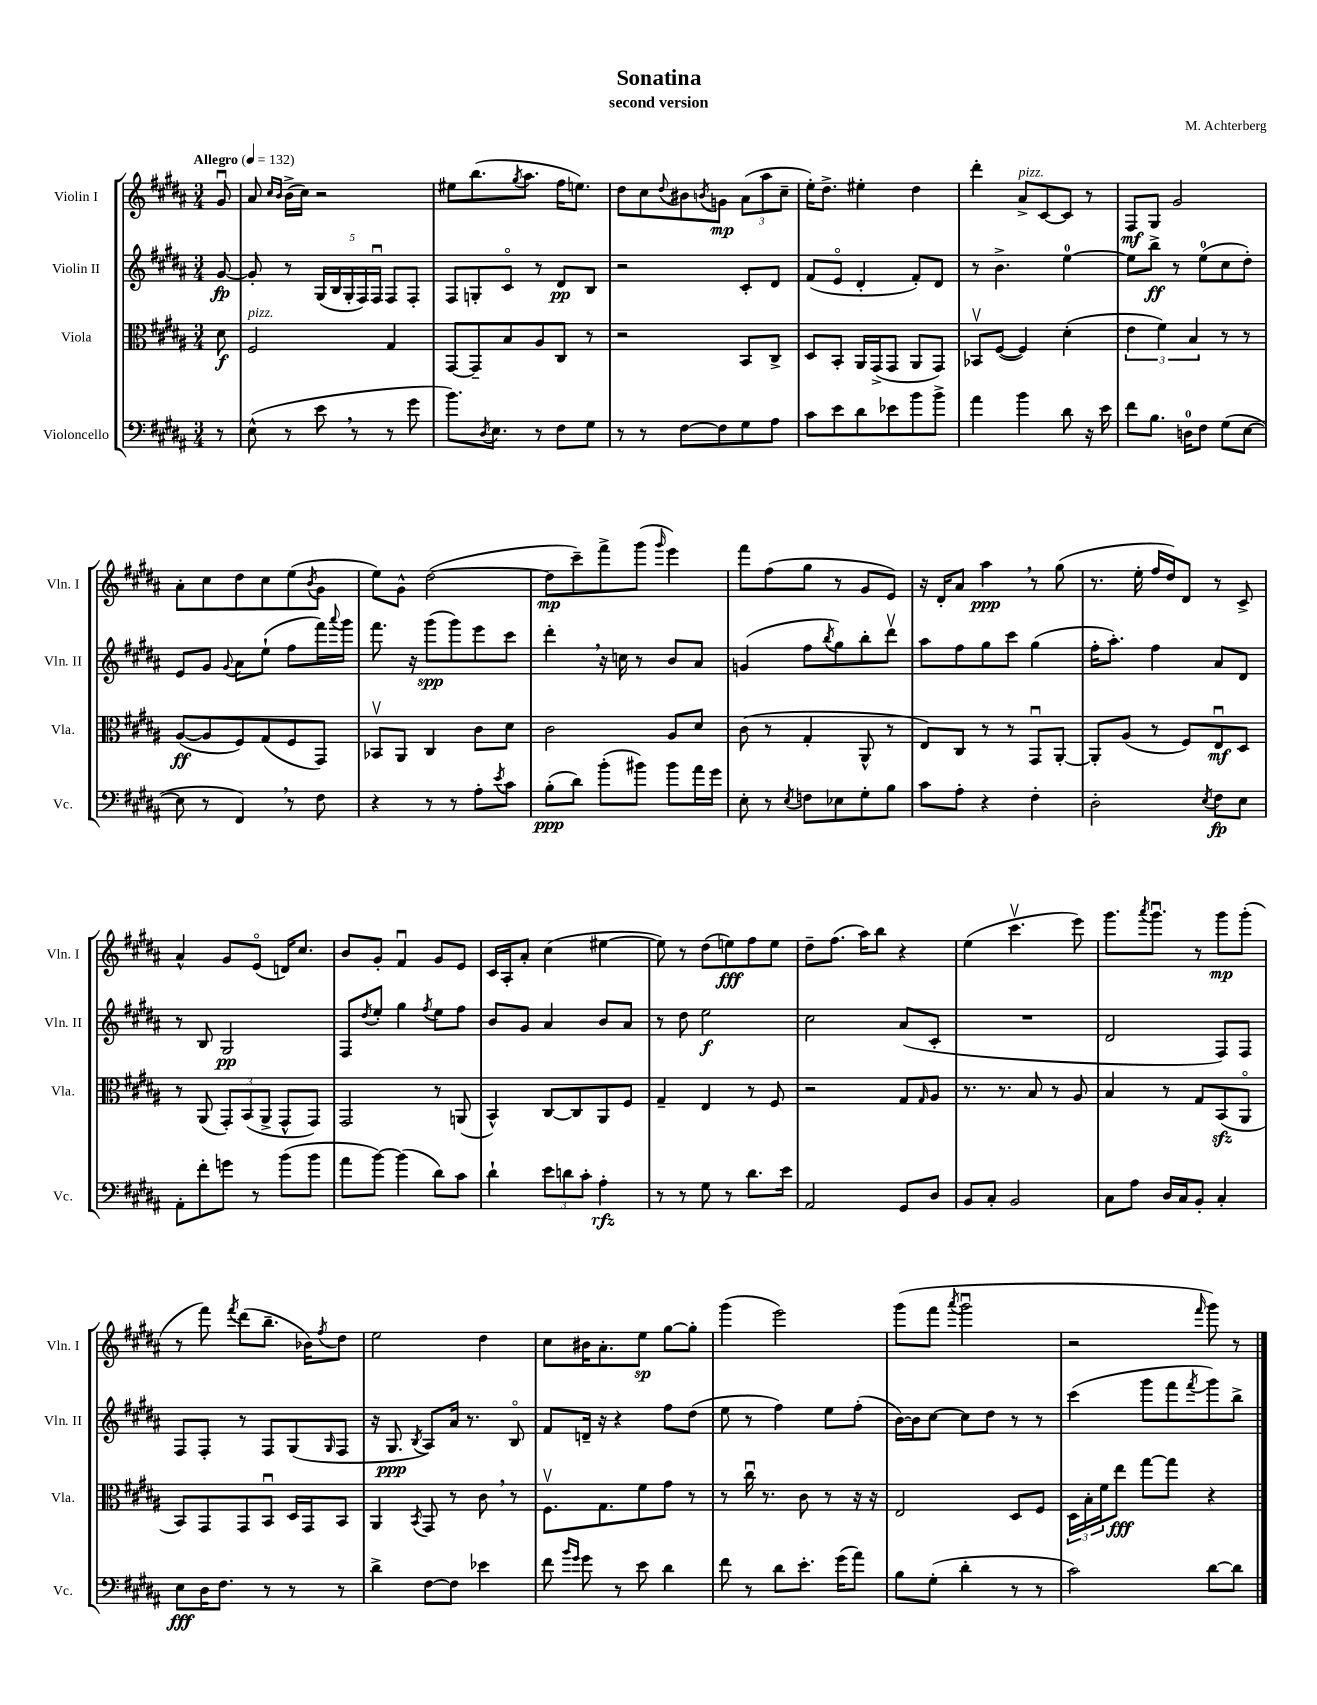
\header { title = "Sonatina" composer = "M. Achterberg" subtitle = "second version" }
<<
\new StaffGroup <<
\new Staff = "s0" \with { instrumentName = "Violin I" shortInstrumentName = "Vln. I" } {
    \clef treble \key b \major \numericTimeSignature \time 3/4 \partial 8 \tempo "Allegro" 4 = 132
    gis'8\downbow |
    ais'8 \grace { cis''16 b'16 } b'16->( cis''16) r2 |
    eis''8 b''8.( \acciaccatura { gis''8 } ais''8. fis''16 e''8.) |
    dis''8 cis''8 \appoggiatura { dis''8 } bis'8 \acciaccatura { b'8 } g'8\mp \tuplet 3/2 { ais'8( ais''8 cis''8-- } |
    e''16-.) dis''8.-> eis''4-. dis''4 |
    dis'''4-. ais'8->^\markup { \italic "pizz." } cis'8~ cis'8 r8 |
    fis8\mf gis8 gis'2 |
    ais'8-. cis''8 dis''8 cis''8 e''8( \acciaccatura { b'8 } gis'8 |
    e''8) gis'8-^ dis''2~( |
    dis''8\mp cis'''8--) fis'''8-> gis'''8( \grace { gis'''16 } e'''4) |
    fis'''8 fis''8( gis''8 r8 gis'8 e'8) |
    r16 dis'16-. ais'8 ais''4\ppp \breathe r8 gis''8( |
    r8. e''16-. fis''16 dis''16) dis'8 r8 cis'8-> |
    ais'4-^ gis'8 e'8\flageolet( d'16) cis''8. |
    b'8 gis'8-. fis'4\downbow gis'8 e'8 |
    cis'16 ais16-. ais'8-. cis''4( eis''4~ |
    eis''8) r8 dis''8( e''8\fff) fis''8 e''8 |
    dis''8-- fis''8.( ais''16) b''8 r4 |
    e''4( cis'''4.\upbow e'''8) |
    gis'''8. \acciaccatura { ais'''8 } gis'''8.\downbow r8 gis'''8\mp gis'''8-.( |
    r8 fis'''8) \acciaccatura { fis'''8 } dis'''8( b''8.-- bes'16) \acciaccatura { fis''8 } dis''8 |
    e''2 dis''4 |
    cis''8 bis'16 ais'8.-. e''8\sp gis''8~ gis''8-. |
    gis'''4( e'''2) |
    gis'''8( fis'''8 \acciaccatura { ais'''8 } gis'''2\downbow |
    r2 \grace { fis'''16 } gis'''8) r8 \bar "|." |
}
\new Staff = "s1" \with { instrumentName = "Violin II" shortInstrumentName = "Vln. II" } {
    \clef treble \key b \major \numericTimeSignature \time 3/4 \partial 8
    gis'8~\fp |
    gis'8-. r8 \tuplet 5/4 { gis16( b16 gis16-. fis16) fis16\downbow } fis8 fis8-. |
    fis8 g8-. cis'8\flageolet r8 dis'8\pp b8 |
    r2 cis'8-. dis'8 |
    fis'8( e'8\flageolet dis'4-. fis'8-.) dis'8 |
    r8 b'4.-> e''4-0~ |
    e''8 b''8->\ff r8 e''8-0( cis''8 dis''8-.) |
    e'8 gis'8 \appoggiatura { gis'8 } ais'8 e''8-!( fis''8 fis'''16) \appoggiatura { ais'''8 } gis'''16 |
    fis'''8. r16 gis'''8\spp( gis'''8) e'''8 cis'''8 |
    dis'''4-. \breathe r16 c''16 r8 b'8 ais'8 |
    g'4( fis''8 \acciaccatura { b''8 } gis''8) b''8-. dis'''8\upbow |
    ais''8 fis''8 gis''8 cis'''8 gis''4( |
    fis''16-. ais''8.-.) fis''4 ais'8 dis'8 |
    r8 b8 gis2\pp |
    fis8 \acciaccatura { dis''8 } e''8-. gis''4 \acciaccatura { fis''8 } e''8 fis''8 |
    b'8 gis'8 ais'4 b'8 ais'8 |
    r8 dis''8 e''2\f |
    cis''2 ais'8( cis'8-. |
    R2. |
    dis'2 fis8) fis8 |
    fis8 fis8-. r8 fis8 gis8( \grace { gis16 } fis8 |
    r16 gis8.\ppp \acciaccatura { b8 } ais8) ais'16 r8. b8\flageolet |
    fis'8 d'16-- r16 r4 fis''8 dis''8( |
    e''8 r8 fis''4) e''8 fis''8-.( |
    b'16~) b'16 cis''8~ cis''8 dis''8 r8 r8 |
    cis'''4( gis'''8 fis'''8 \acciaccatura { fis'''8 } gis'''8) b''8-> \bar "|." |
}
\new Staff = "s2" \with { instrumentName = "Viola" shortInstrumentName = "Vla." } {
    \clef alto \key b \major \numericTimeSignature \time 3/4 \partial 8
    dis'8\f |
    fis2^\markup { \italic "pizz." } gis4 |
    gis,8~ gis,8-- b8 ais8 cis8 r8 |
    r2 b,8 cis8-> |
    dis8 b,8-. ais,16 gis,16->( gis,8 ais,8 gis,8) |
    bes,8\upbow fis8~( fis4) dis'4-.( |
    \tuplet 3/2 { e'4 fis'4) b4 } r8 r8 |
    ais8~\ff( ais8 fis8) gis8( fis8 gis,8) |
    bes,8\upbow ais,8 cis4 cis'8 dis'8 |
    cis'2 ais8 dis'8 |
    cis'8( r8 gis4-. ais,8-^ r8 |
    e8) cis8 r8 r8 gis,8\downbow ais,8~-. |
    ais,8-. ais8( r8 fis8) e8\downbow\mf dis8 |
    r8 ais,8( \tuplet 3/2 { gis,8-.) b,8( ais,8-> } gis,8-^ gis,8) |
    gis,2 r8 a,8( |
    b,4-^) cis8~ cis8 ais,8 fis8 |
    gis4-- e4 r8 fis8 |
    r2 gis8 \grace { gis16 } ais8 |
    r8. r8. b8 r8 ais8 |
    b4 r8 gis8 b,8\sfz( ais,8\flageolet |
    b,8) gis,8 gis,8 b,8\downbow dis16 gis,16 b,8 |
    ais,4 \acciaccatura { b,8 } gis,8 r8 cis'8 \breathe r8 |
    fis8.\upbow gis8. fis'8 gis'8 r8 |
    r8 cis''16\downbow r8. cis'8 r8 r16 r16 |
    e2 dis8 fis8 |
    \tuplet 3/2 { dis16 b16-. fis'16 } e''8\fff gis''8~ gis''8 r4 \bar "|." |
}
\new Staff = "s3" \with { instrumentName = "Violoncello" shortInstrumentName = "Vc." } {
    \clef bass \key b \major \numericTimeSignature \time 3/4 \partial 8
    r8 |
    e8-^( r8 e'8 \breathe r8 r8 gis'8 |
    b'8.) \acciaccatura { dis8 } e8. r8 fis8 gis8 |
    r8 r8 fis8~ fis8 gis8 ais8 |
    cis'8 e'8 dis'8 ees'8 b'8 b'8-> |
    ais'4 b'4 dis'8 r16 e'16 |
    fis'8 b8. d16-0 fis8 gis8( e8~ |
    e8 r8 fis,4) \breathe r8 fis8 |
    r4 r8 r8 ais8-. \acciaccatura { e'8 } cis'8 |
    b8-.\ppp( dis'8) b'8-.( bis'8) bis'8 ais'16 gis'16 |
    e8-. r8 \acciaccatura { e8 } f8 ees8 gis8-. b8 |
    cis'8 ais8-. r4 fis4-. |
    dis2-. \acciaccatura { e8 } fis8\fp e8 |
    ais,8-. fis'8-. g'8 r8 b'8( b'8 |
    ais'8 b'8~) b'4( dis'8) cis'8 |
    dis'4-! \tuplet 3/2 { e'8 d'8 cis'8-. } ais4-.\rfz |
    r8 r8 gis8 r8 dis'8. e'16 |
    ais,2 gis,8 dis8 |
    b,8 cis8-. b,2 |
    cis8 ais8 dis16 cis16 b,8-. cis4-. |
    e8\fff dis16 fis8. r8 r8 r8 |
    dis'4-> fis8~ fis8 ees'4 |
    fis'8 \grace { b'16 gis'16 } gis'8 r8 e'8 dis'4 |
    fis'8 r8 dis'8 e'8.-. gis'16( ais'8) |
    b8 gis8-.( dis'4-. r8 r8 |
    cis'2) dis'8~ dis'8 \bar "|." |
}
>>
>>
\layout { \context { \Score \remove "Bar_number_engraver" } }
